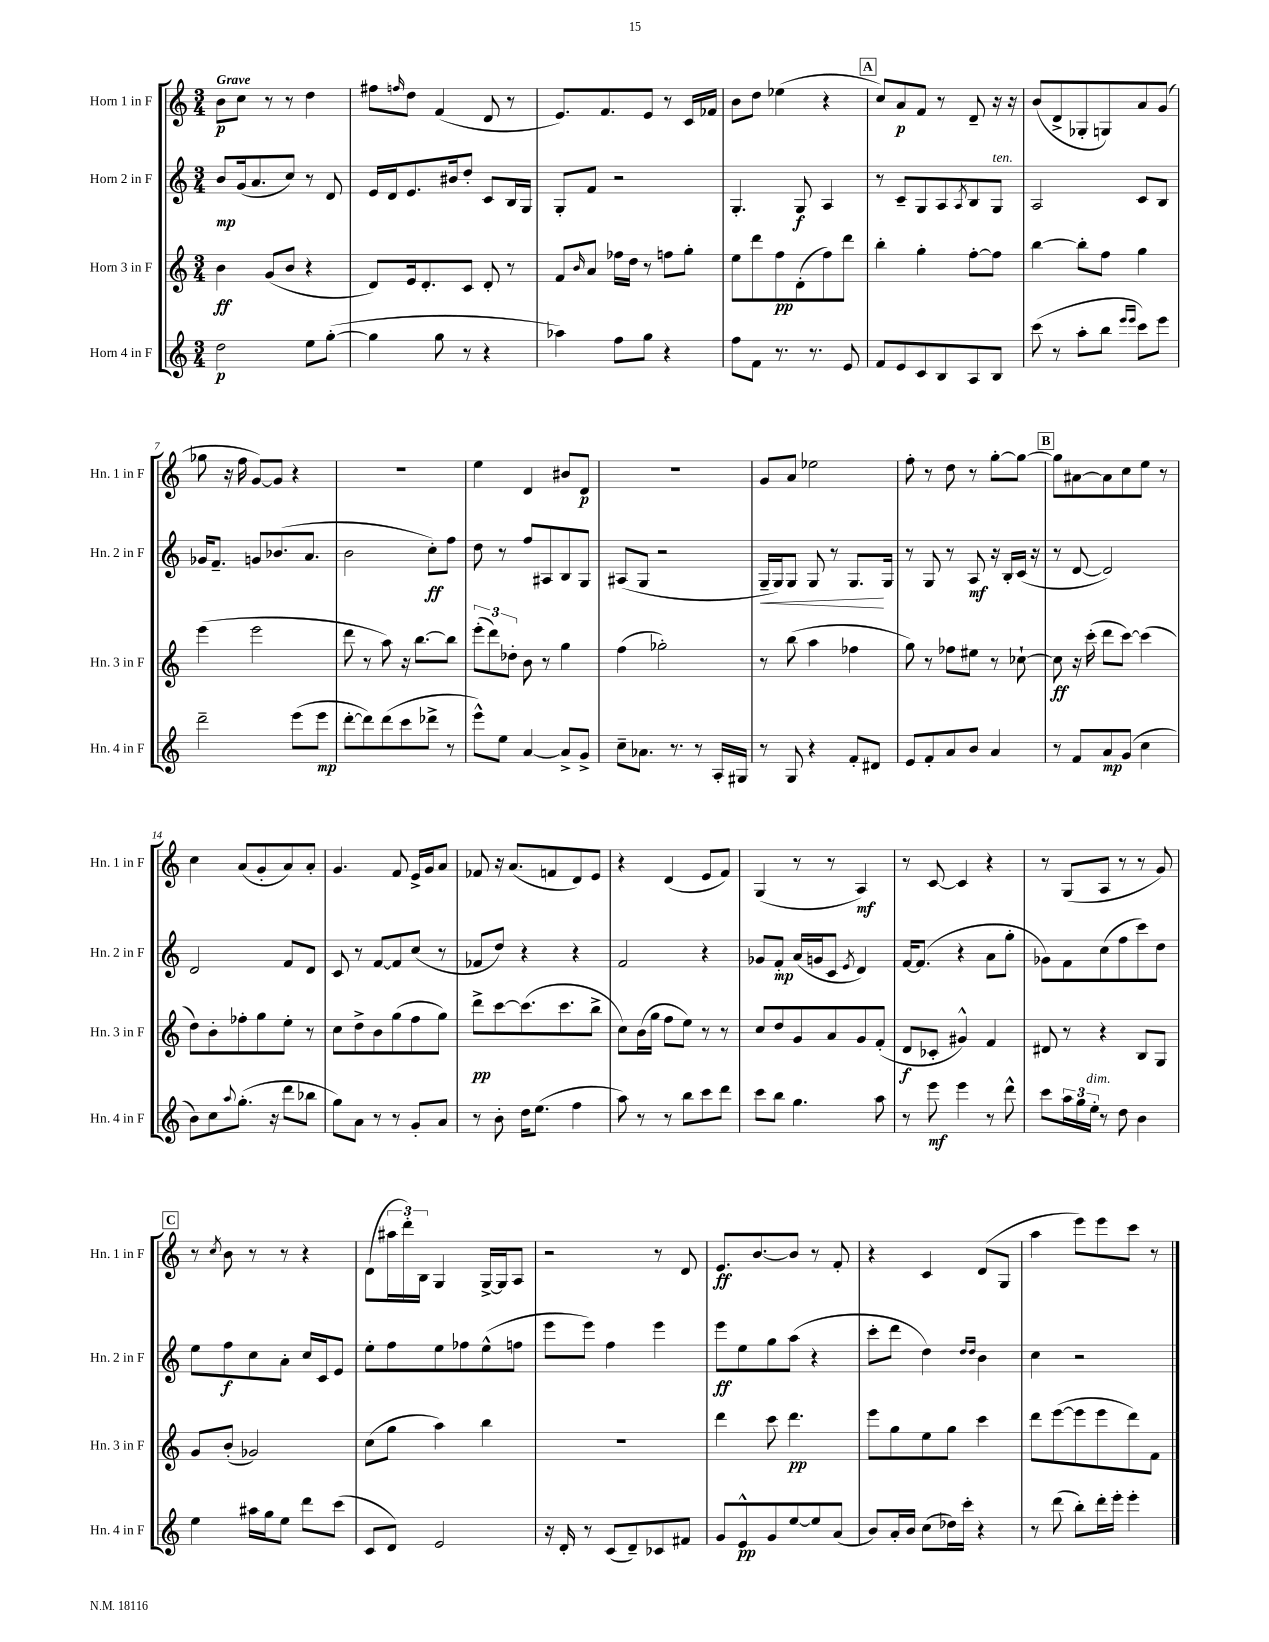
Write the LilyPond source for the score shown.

<<
\new StaffGroup <<
\new Staff = "s0" \with { instrumentName = "Horn 1 in F" shortInstrumentName = "Hn. 1 in F" } {
    \clef treble \key c \major \numericTimeSignature \time 3/4 \tempo "Grave"
    b'8\p c''8 r8 r8 d''4 |
    fis''8 \grace { f''16 } d''8 f'4( d'8 r8 |
    e'8.) f'8. e'8 r8 c'16 fes'16 |
    b'8 d''8 ees''4( r4 |
    \mark \markup { \box "A" } c''8) a'8\p f'8 r8 d'8-- r16 r16 |
    b'8( d'8-> ges8-. g8) a'8 g'8( |
    ges''8 r16 f''16 g'8~) g'8 r4 |
    R2. |
    e''4 d'4 bis'8 d'8\p |
    R2. |
    g'8 a'8 ees''2 |
    f''8-. r8 d''8 r8 g''8~-. g''8~ |
    \mark \markup { \box "B" } g''8 ais'8~ ais'8 c''8 e''8 r8 |
    c''4 a'8( g'8-. a'8) a'8-. |
    g'4. f'8 e'16-> g'16 a'8 |
    fes'8 r16 a'8.( f'8 d'8) e'8 |
    r4 d'4( e'8 f'8) |
    g4( r8 r8 a4\mf) |
    r8 c'8~ c'4 r4 |
    r8 g8( a8 r8 r8 g'8) |
    \mark \markup { \box "C" } r8 \acciaccatura { c''8 } b'8 r8 r8 r4 |
    d'8( \tuplet 3/2 { ais''16 d'''16-.) b16 } g4 g16~-> g16 a8 |
    r2 r8 d'8 |
    e'8.\ff b'8.~ b'8 r8 f'8-. |
    r4 c'4 d'8( g8 |
    a''4 e'''8) e'''8 c'''8 r8 \bar "|." |
}
\new Staff = "s1" \with { instrumentName = "Horn 2 in F" shortInstrumentName = "Hn. 2 in F" } {
    \clef treble \key c \major \numericTimeSignature \time 3/4
    b'8\mp g'16( a'8. c''8) r8 d'8 |
    e'16 d'16 e'8. bis'16 d''8-. c'8 b16 g16 |
    g8-. f'8 r2 |
    g4.-. g8\f a4 |
    \mark \markup { \box "A" } r8 c'8-- g8 a8 \acciaccatura { a8 } b8 g8^\markup { \italic "ten." } |
    a2 c'8 b8 |
    ges'16 f'8.-- g'8 bes'8.( a'8. |
    b'2 c''8-.\ff) f''8 |
    d''8 r8 f''8 ais8 b8 g8 |
    ais8( g8 r2 |
    g16--\< g16) g8 g8 r8 g8.\! g16 |
    r8 g8 r8 a8\mf r16 b16-. c'16( r16 |
    \mark \markup { \box "B" } r8 d'8~ d'2) |
    d'2 f'8 d'8 |
    c'8 r8 f'8~ f'8 c''8( r8 |
    fes'8 d''8) r4 r4 |
    f'2 r4 |
    ges'8 f'8-.\mp a'16( g'16 c'8 \acciaccatura { e'8 } d'4) |
    f'16~ f'8.( r4 a'8 g''8-. |
    ges'8) f'8 c''8( f''8 c'''8) d''8 |
    \mark \markup { \box "C" } e''8 f''8\f c''8 a'8-. c''16 c'16 e'8 |
    e''8-. f''8 e''8 fes''8 e''8-^( f''8 |
    e'''8 e'''8) f''4 e'''4 |
    e'''8\ff e''8 g''8 a''8( r4 |
    c'''8-. d'''8 d''4) \grace { d''16 d''16 } b'4 |
    c''4 r2 \bar "|." |
}
\new Staff = "s2" \with { instrumentName = "Horn 3 in F" shortInstrumentName = "Hn. 3 in F" } {
    \clef treble \key c \major \numericTimeSignature \time 3/4
    b'4\ff g'8( b'8 r4 |
    d'8) e'16 d'8.-. c'8 d'8-. r8 |
    f'8 \grace { b'16 } a'8 fes''16 d''16 r8 f''8 g''8-. |
    e''8 d'''8 f''8\pp d'8-.( f''8) d'''8 |
    \mark \markup { \box "A" } b''4-. g''4-. f''8~-. f''8 |
    b''4~ b''8-. f''8 g''4 |
    e'''4( e'''2 |
    d'''8 r8 a''8) r16 b''8.~ b''8 |
    \tuplet 3/2 { e'''8-.( d'''8) des''8-. } b'8 r8 g''4 |
    f''4( ges''2-.) |
    r8 b''8( a''4 fes''4 |
    g''8) r8 fes''8 eis''8 r8 ces''8~-! |
    \mark \markup { \box "B" } ces''8\ff r16 c'''16-.( d'''8 c'''8~) c'''4( |
    d''8) b'8-. fes''8-. g''8 e''8-. r8 |
    c''8 d''8-> b'8 g''8( f''8 g''8) |
    d'''8->\pp c'''8~ c'''8.( c'''8. b''8-> |
    c''8) b'16( g''16 f''8 e''8) r8 r8 |
    c''8 d''8 g'8 a'8 g'8 f'8-.( |
    d'8\f ces'8-. gis'4-^) f'4 |
    dis'8 r8 r4 b8 g8 |
    \mark \markup { \box "C" } g'8 b'8-.( ges'2) |
    c''8( g''8 a''4) b''4 |
    R2. |
    d'''4 c'''8 d'''4.\pp |
    e'''8 g''8 e''8 g''8 c'''4 |
    d'''8 e'''8~( e'''8 e'''8 d'''8) f'8 \bar "|." |
}
\new Staff = "s3" \with { instrumentName = "Horn 4 in F" shortInstrumentName = "Hn. 4 in F" } {
    \clef treble \key c \major \numericTimeSignature \time 3/4
    d''2\p e''8 g''8~-.( |
    g''4 g''8 r8 r4 |
    aes''4) f''8 g''8 r4 |
    f''8 f'8 r8. r8. e'8 |
    \mark \markup { \box "A" } f'8 e'8 c'8 b8 a8 b8 |
    c'''8( r8 a''8-. b''8 \grace { e'''16 e'''16 } c'''8) e'''8 |
    d'''2-- e'''8( e'''8\mp |
    d'''8~-. d'''8) d'''8( c'''8 des'''8-> r8 |
    e'''8-^) e''8 a'4~ a'8-> g'8-> |
    c''8-- aes'8. r8. r8 a16-. gis16 |
    r8 g8 r4 f'8-. dis'8 |
    e'8 f'8-. a'8 b'8 a'4 |
    \mark \markup { \box "B" } r8 f'8 a'8\mp g'8( c''4 |
    b'8) c''8 \appoggiatura { a''8 } g''8.-.( r16 d'''8 bes''8 |
    g''8) a'8 r8 r8 g'8-. a'8 |
    r8 b'8-. d''16 e''8.( f''4 |
    a''8) r8 r8 b''8 c'''8 d'''8 |
    c'''8 b''8 g''4. a''8 |
    r8 e'''8\mf e'''4 r8 d'''8-^ |
    c'''8 \tuplet 3/2 { a''16 g''16 e''16-.^\markup { \italic "dim." } } r8 d''8 b'4 |
    \mark \markup { \box "C" } e''4 ais''16 g''16 e''8 d'''8 c'''8( |
    c'8 d'8) e'2 |
    r16 d'16-. r8 c'8( d'8--) ces'8 fis'8 |
    g'8 e'8-^\pp g'8 e''8~ e''8 a'8( |
    b'8) a'16-. b'16 c''8( des''16) c'''16-. r4 |
    r8 d'''8( b''8-.) d'''16-. e'''16-. e'''4-. \bar "|." |
}
>>
>>
